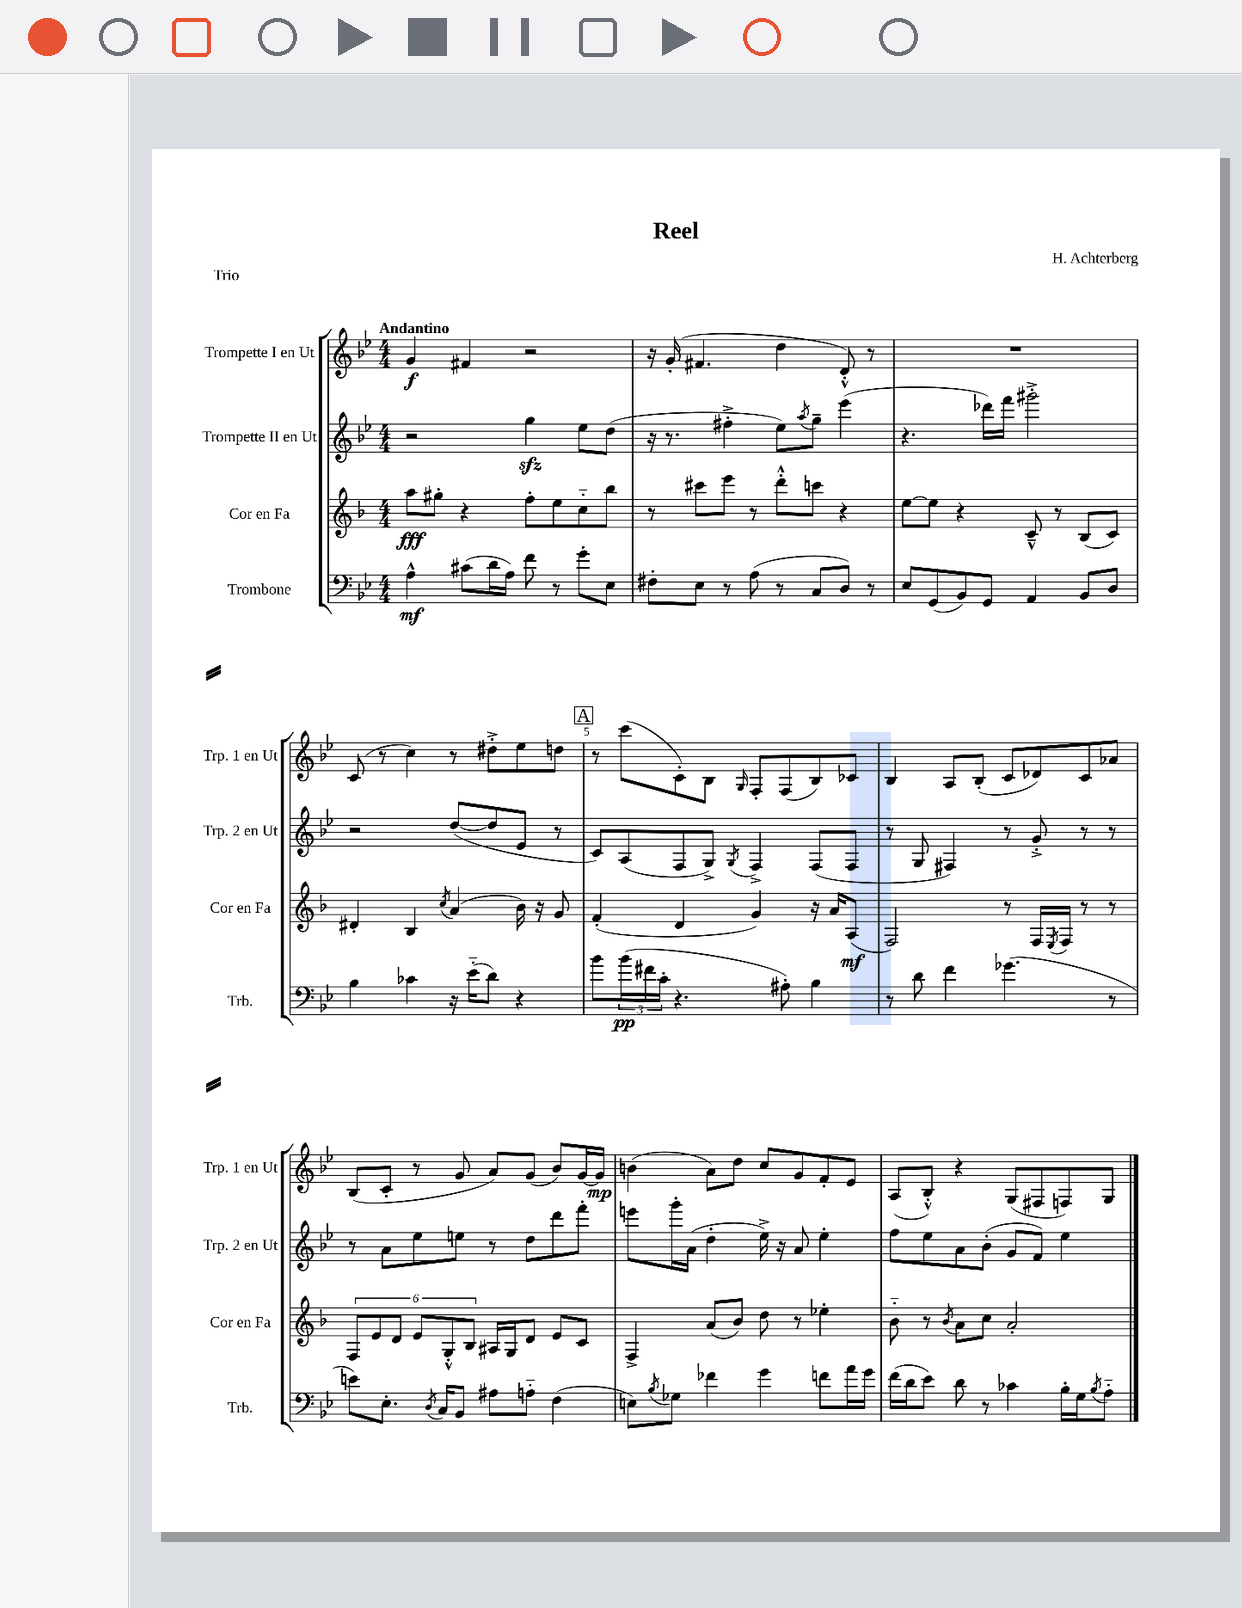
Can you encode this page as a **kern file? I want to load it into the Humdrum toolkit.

**kern	**kern	**kern	**kern
*staff4	*staff3	*staff2	*staff1
*clefF4	*clefG2	*clefG2	*clefG2
*k[b-e-]	*k[b-]	*k[b-e-]	*k[b-e-]
*M4/4	*M4/4	*M4/4	*M4/4
4A^^\	8aa\L	2r	4g/
.	8gg#'\J	.	.
(8c#\L	4r	.	4f#/
16d\L	.	.	.
16A\JJ)	.	.	.
8f\	8ff'\L	4gg\	2r
8r	8ee\	.	.
8g'\L	8cc'~\	8ee-\L	.
8E-\J	8bb-\J	(8dd\J	.
=	=	=	=
8F#'\L	8r	16r	16r
.	.	8.r	(16g'/
8E-\J	8ccc#\L	.	4.f#/
8r	8eee\J	4ff#'^\	.
(8A\	8r	.	.
8r	8ddd'^^\L	8ee-\L)	4dd\
.	.	8qaa/	.
8C/L	8ccc\J	8gg~\J	.
8D/J)	4r	(4eee-\	8d'^^/)
8r	.	.	8r
=	=	=	=
8E-/L	[8ee\L	4.r	1r
(8GG/	8ee\]J	.	.
8BB-/)	4r	.	.
8GG/J	.	16ddd-\LL)	.
.	.	16fff\JJ	.
4AA/	8c~^^/	2ggg#'^\	.
.	8r	.	.
8BB-/L	(8B-/L	.	.
8D/J	8c/J)	.	.
=	=	=	=
4B-\	4d#'/	2r	(8c/
.	.	.	8r
4c-\	4B-/	.	4cc\)
.	8qcc/	.	.
16r	(4a/	([8dd/L	8r
(16e-'~\LK	.	.	.
8d\J)	.	8dd/]	8dd#'^\L
4r	16b-\)	8e-/J	8ee-\
.	16r	.	.
.	8g/	8r	8dd\J
=	=	=	=
8b-\L	(4f'/	8c/L)	8r
(24b-\L	.	(8A/	(8ccc\L
24f#\	.	.	.
24c'\JJ	.	.	.
4.r	4d/	8F/	8c'\)
.	.	8G^/J)	8B-\J
.	.	8qG/	16qqG/
.	4g/)	4F^/	8F'/L
8A#'\)	.	.	(8F/
4B-\	16r	(8F/L	8B-/)
.	16a/LK	.	.
.	(8A/J	8F/J	8c-/J
=	=	=	=
8r	2F/)	8r	4B-/
8d\	.	8G/	.
4f\	.	4F#/)	8A/L
.	.	.	(8B-'/J
(4.g-\	8r	8r	8c/L
.	16F/LL	8g'^/	8d-/)
.	8qE/	.	.
.	16F/JJ	.	.
.	8r	8r	8c/
8r	8r	8r	8a-/J
=	=	=	=
8e\L)	12F/L	8r	(8B-/L
.	12e/	.	.
8.E-'\J	.	8a\L	8c'/J
.	12d/J	.	.
.	12e/L	8ee-\	8r
8qD/	.	.	.
16C/LK	.	.	.
.	12G'^^/	.	.
8BB-/J	.	8ee\J	8g/
.	12B-/J	.	.
8A#\L	16A#/LL	8r	8a/L)
.	16G/J	.	.
8A'~\J	8d/J	8dd\L	(8g/J
(4F\	8e/L	8ddd\	8b-/L)
.	8c/J	8fff'\J	[16g/L
.	.	.	16g/]JJ
=	=	=	=
8E\L)	4F^/	8eee\L	(4b\
8qB-/	.	.	.
8G-\J	.	16ggg'\L	.
.	.	(16a\JJ	.
4f-\	(8a/L	4dd'\	8a\L)
.	8b-/J)	.	8dd\J
4g\	8dd\	16ee-^\)	8cc/L
.	.	16r	.
.	8r	8a/	8g/
8f\L	4ee-'\	4ee-'\	8f'/
16a\L	.	.	8e-/J
16g\JJ	.	.	.
=	=	=	=
(16f\LL	8b-'~\	8ff\L	(8A/L
16d\J	.	.	.
8e-\J)	8r	8ee-\	8B-'^^/J)
.	8qb-/	.	.
8d\	8a\L	8a\	4r
8r	8cc\J	(8b-'\J	.
4c-\	2a'/	8g/L	(8G/L
.	.	8f/J)	8F#/
16B-'\LL	.	4ee-\	8F/)
16G\J	.	.	.
8qB-/	.	.	.
8A'~\J	.	.	8G/J
==	==	==	==
*-	*-	*-	*-
